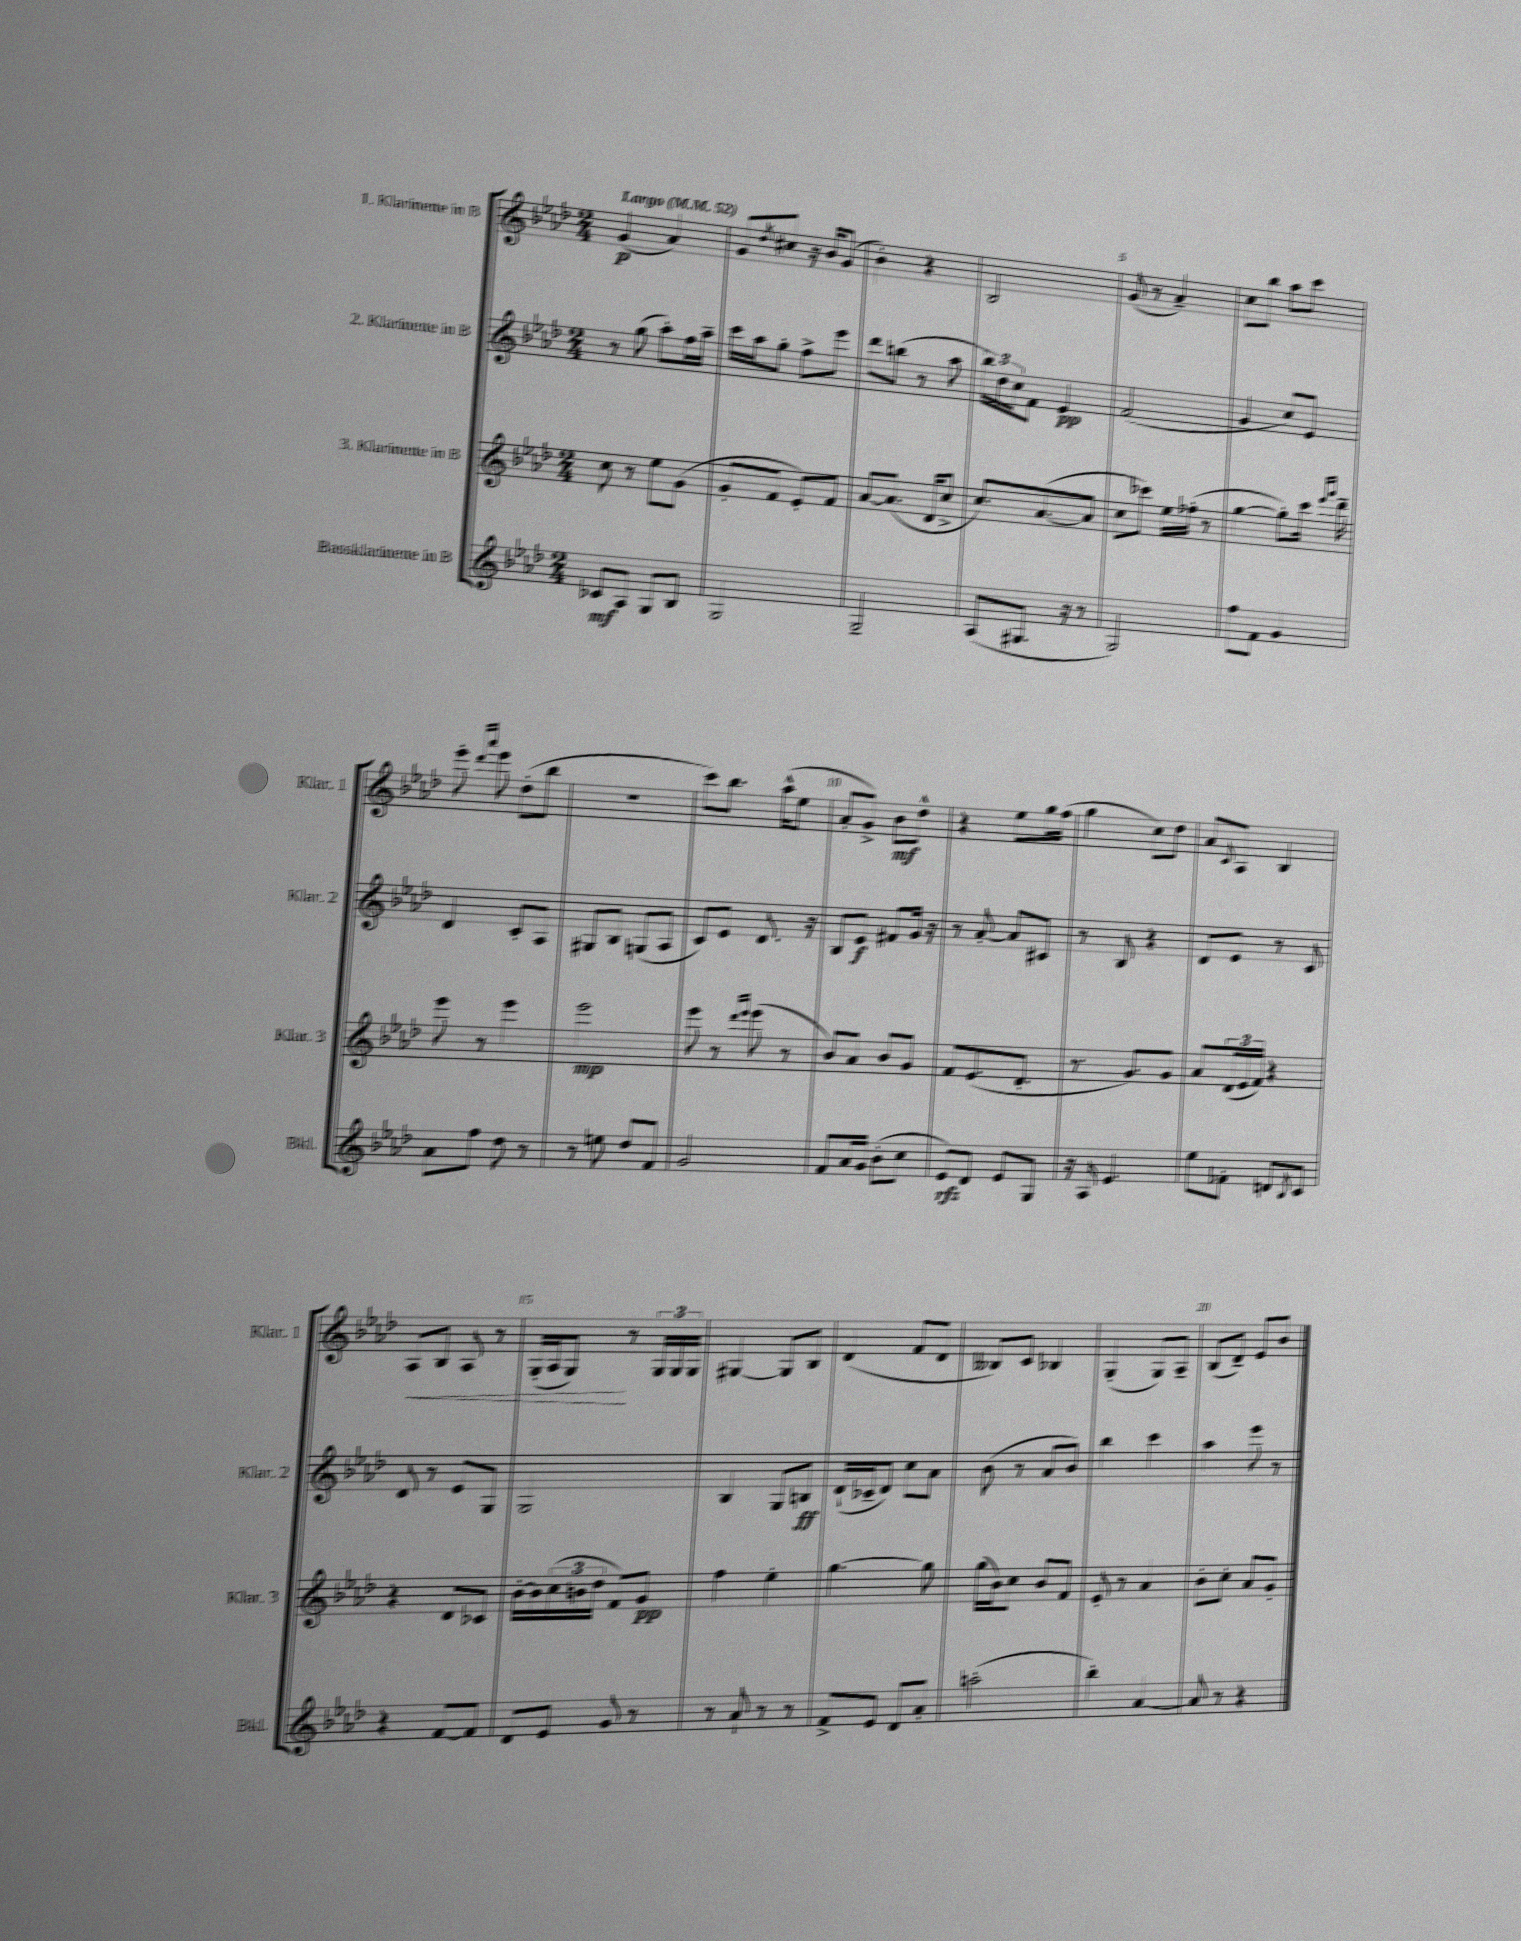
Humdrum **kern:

**kern	**dynam	**kern	**dynam	**kern	**dynam	**kern	**dynam
*part4	*part4	*part3	*part3	*part2	*part2	*part1	*part1
*staff4	*staff4	*staff3	*staff3	*staff2	*staff2	*staff1	*staff1
*I"Bassklarinette in B	*	*I"3. Klarinette in B	*	*I"2. Klarinette in B	*	*I"1. Klarinette in B	*
*I'Bkl.	*	*I'Klar. 3	*	*I'Klar. 2	*	*I'Klar. 1	*
*clefG2	*	*clefG2	*	*clefG2	*	*clefG2	*
*k[b-e-a-d-]	*	*k[b-e-a-d-]	*	*k[b-e-a-d-]	*	*k[b-e-a-d-]	*
*M2/4	*	*M2/4	*	*M2/4	*	*M2/4	*
*MM52	*	*MM52	*	*MM52	*	*MM52	*
=1	=1	=1	=1	=1	=1	=1	=1
!	!	!	!	!	!	!LO:TX:a:B:t=Largo	!
8c-X/L	mf	8cc\	.	8r	.	(4g/	p
8A-/J	.	8r	.	(8gg\	.	.	.
8G/L	.	8ee-\L	.	8aa-'\L)	.	4a-/)	.
8B-/J	.	(8g\J	.	16ff\L	.	.	.
.	.	.	.	16aa-~\JJ	.	.	.
=2	=2	=2	=2	=2	=2	=2	=2
2G/	.	8g'/L	.	16ccc\LL	.	8g/L	.
.	.	.	.	16aa-\J	.	.	.
.	.	.	.	.	.	8qdd-/	.
.	.	8f/J	.	8gg'\J	.	8cc#X/J	.
.	.	8e-'/L)	.	8ff^\L	.	16r	.
.	.	.	.	.	.	16b-/KL	.
.	.	8f/J	.	8eee-\J	.	(8g/J	.
=3	=3	=3	=3	=3	=3	=3	=3
2G~/	.	[8a-/L	.	8ddd-\L	.	4b-'\)	.
.	.	(8.a-/J]	.	(8bbn\J	.	.	.
.	.	.	.	8r	.	4r	.
.	.	16d-/KL	.	.	.	.	.
.	.	8cc^/J	.	8aa-\	.	.	.
=4	=4	=4	=4	=4	=4	=4	=4
(8A-/L	.	8.cc/L)	.	24bb-\LL)	.	2B-/	.
.	.	.	.	24dd-\	.	.	.
.	.	.	.	24cc\J	.	.	.
8.G#X/J	.	.	.	8f\J	.	.	.
.	.	([8.a-/	.	.	.	.	.
.	.	.	.	4e-/	pp	.	.
16r	.	.	.	.	.	.	.
8r	.	8a-/J]	.	.	.	.	.
=5	=5	=5	=5	=5	=5	=5	=5
2G/)	.	8cc\L	.	(2f/	.	(8g/	.
.	.	8ccc-X\J)	.	.	.	8r	.
.	.	16ee-\LL	.	.	.	4a-~/)	.
.	.	(16ff-X'\JJ	.	.	.	.	.
.	.	8r	.	.	.	.	.
=6	=6	=6	=6	=6	=6	=6	=6
8ff\L	.	[4gg\	.	4g/	.	8cc\L	.
8f\J	.	.	.	.	.	8bb-\J	.
4g/	.	8gg'\L])	.	8cc/L)	.	8aa-\L	.
.	.	16ccc\Jk	.	8e-/J	.	8ccc\J	.
.	.	16qqeee-/LL	.	.	.	.	.
.	.	16qqggg/JJ	.	.	.	.	.
.	.	16ddd-~\	.	.	.	.	.
!!LO:LB:g=z
=7	=7	=7	=7	=7	=7	=7	=7
8a-\L	.	8eee-\	.	4d-/	.	8eee-'\	.
.	.	.	.	.	.	16qqddd-/LL	.
.	.	.	.	.	.	16qqaaa-/JJ	.
8ff\J	.	8r	.	.	.	8eee-\	.
8dd-\	.	4eee-\	.	8c'/L	.	(8dd-'\L	.
8r	.	.	.	8A-/J	.	8bb-\J	.
=8	=8	=8	=8	=8	=8	=8	=8
8r	.	2eee-\	mp	8G#X/L	.	2r	.
8een\	.	.	.	8B-/J	.	.	.
8dd-/L	.	.	.	(8Gn/L	.	.	.
8f/J	.	.	.	8A-/J	.	.	.
=9	=9	=9	=9	=9	=9	=9	=9
2g/	.	8eee-\	.	8c/L)	.	8ccc\L)	.
.	.	8r	.	8e-/J	.	8.bb-\J	.
.	.	16qqddd-/LL	.	.	.	.	.
.	.	16qqeee-/JJ	.	.	.	.	.
.	.	(8eee-\	.	8.d-/	.	.	.
.	.	.	.	.	.	(16aa-^^\KL	.
.	.	8r	.	.	.	8ee-\J	.
.	.	.	.	16r	.	.	.
=10	=10	=10	=10	=10	=10	=10	=10
8f/L	.	8b-/L)	.	8B-/L	.	8a-'/L	.
16a-/L	.	8a-/J	.	8e-/J	f	8g^/J)	.
16g/JJ	.	.	.	.	.	.	.
(8b-'\L	.	8b-/L	.	8f#X/L	.	8b-\L	mf
8cc\J	.	8g/J	.	16g/Jk	.	8dd-^^\J	.
.	.	.	.	16r	.	.	.
=11	=11	=11	=11	=11	=11	=11	=11
8e-/L)	rfz	8f/L	.	8r	.	4r	.
8d-/J	.	(8.e-/	.	[8a-'/	.	.	.
8e-/L	.	.	.	8a-/L]	.	8ee-\L	.
.	.	8.d-'/J	.	.	.	.	.
8G/J	.	.	.	8c#X/J	.	16gg\L	.
.	.	.	.	.	.	(16ff\JJ	.
=12	=12	=12	=12	=12	=12	=12	=12
16r	.	8.r	.	8r	.	4gg\	.
16A-/	.	.	.	.	.	.	.
4.e-/	.	.	.	8B-/	.	.	.
.	.	8.g/L)	.	.	.	.	.
.	.	.	.	4r	.	8cc\L)	.
.	.	8g/J	.	.	.	8dd-\J	.
=13	=13	=13	=13	=13	=13	=13	=13
8ee-\L	.	8a-/L	.	8d-/L	.	8a-/L	.
.	.	.	.	.	.	8qqc/	.
8f-X'\J	.	(24d-/L	.	8e-/J	.	8A-/J	.
.	.	24e-/	.	.	.	.	.
.	.	24f/JJ)	.	.	.	.	.
8dn/L	.	4r	.	8r	.	4B-/	.
8qB-/	.	.	.	.	.	.	.
8c/J	.	.	.	8c/	.	.	.
!!LO:LB:g=z
=14	=14	=14	=14	=14	=14	=14	=14
!	!	!	!	!	!	!	!LO:HP:b
4r	.	4r	.	8d-/	.	8A-/L	<
.	.	.	.	8r	.	8B-/J	.
[8f/L	.	8d-/L	.	8e-/L	.	8A-/	.
8f/J]	.	8c-X/J	.	8G/J	.	8r	.
=15	=15	=15	=15	=15	=15	=15	=15
8d-/L	.	[16b-'\LL	.	2G/	.	(16G'/LL	.
.	.	16b-\]	.	.	.	16A-/J	.
8e-/J	.	(24cc\	.	.	.	8G/J)	.
.	.	24bn\	.	.	.	.	.
.	.	24dd-\JJ	.	.	.	.	.
8g/	.	8f/L)	.	.	.	8r	[
8r	.	8g/J	pp	.	.	24G/LL	.
.	.	.	.	.	.	24G/	.
.	.	.	.	.	.	24G/JJ	.
=16	=16	=16	=16	=16	=16	=16	=16
8r	.	4ff\	.	4B-/	.	[4G#X/	.
8a-`/	.	.	.	.	.	.	.
8r	.	4ee-'\	.	8G/L	.	8G#/L]	.
8r	.	.	.	8Bn/J	ff	8B-/J	.
=17	=17	=17	=17	=17	=17	=17	=17
8f^/L	.	[4.gg\	.	(16d-`/LL	.	(4d-/	.
.	.	.	.	16c-X~/J	.	.	.
8e-/J	.	.	.	8d-/J)	.	.	.
8d-/L	.	.	.	8cc\L	.	8f/L	.
8a-'/J	.	8gg\]	.	8a-\J	.	8d-/J	.
=18	=18	=18	=18	=18	=18	=18	=18
(2aan'\	.	(16gg\LL	.	(8b-\	.	8B--X/L)	.
.	.	16b-\J)	.	.	.	.	.
.	.	8cc\J	.	8r	.	8c/J	.
.	.	8b-/L	.	8a-/L	.	4B-X/	.
.	.	8f/J	.	8b-/J)	.	.	.
=19	=19	=19	=19	=19	=19	=19	=19
4bb-'\)	.	8e-'/	.	4bb-\	.	(4G'/	.
.	.	8r	.	.	.	.	.
[4a-/	.	4a-/	.	4ccc\	.	8G/L)	.
.	.	.	.	.	.	8A-~/J	.
=20	=20	=20	=20	=20	=20	=20	=20
8a-/]	.	8b-'\L	.	4aa-\	.	(8B-/L	.
8r	.	8cc'\J	.	.	.	8d-~/J)	.
4r	.	8a-/L	.	8eee-\	.	8e-/L	.
.	.	8g'/J	.	8r	.	8b-/J	.
==	==	==	==	==	==	==	==
*-	*-	*-	*-	*-	*-	*-	*-
